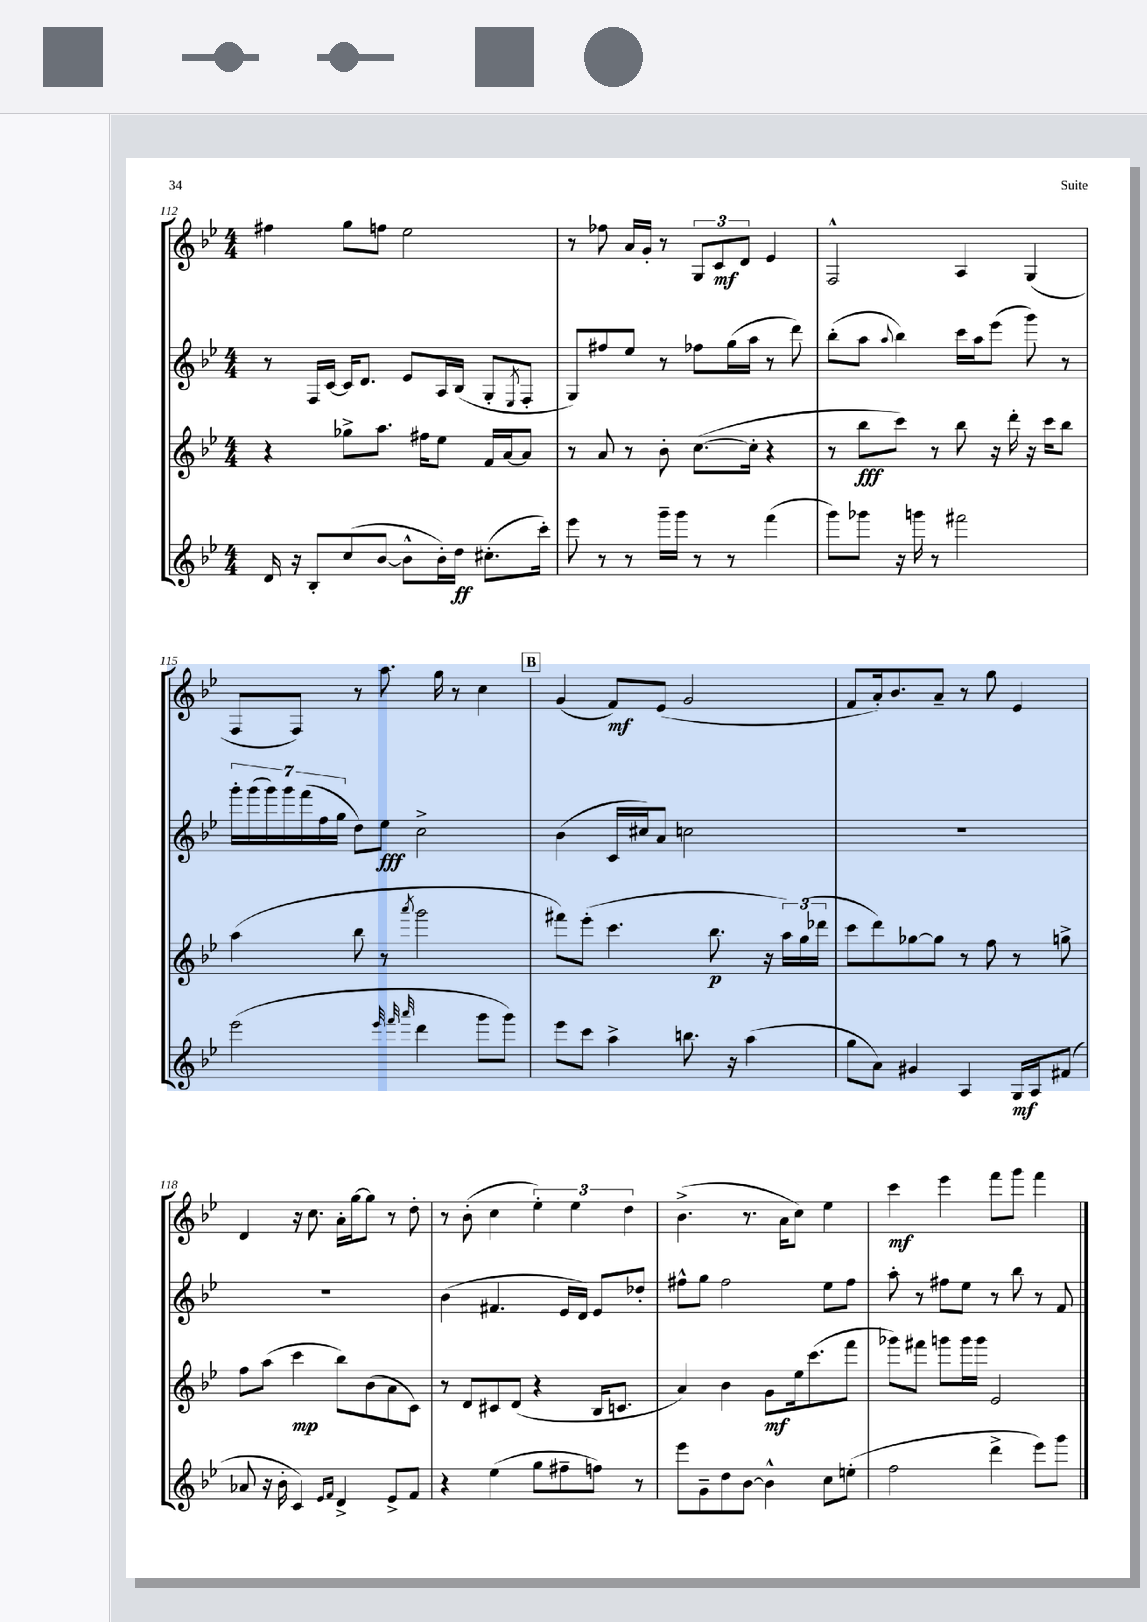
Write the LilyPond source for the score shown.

<<
\new StaffGroup <<
\new Staff = "s0" {
    \clef treble \key bes \major \numericTimeSignature \time 4/4
    fis''4 g''8 f''8 ees''2 |
    r8 fes''8 a'16 g'16-. r8 \tuplet 3/2 { g8 c'8\mf d'8 } ees'4 |
    f2-^ a4 g4( |
    f8 f8) r8 a''8. g''16 r8 c''4 |
    \mark \markup { \box "B" } g'4( f'8\mf) ees'8( g'2 |
    f'8 a'16-.) bes'8. a'8-- r8 g''8 ees'4 |
    d'4 r16 c''8. a'16-. g''16~ g''8 r8 d''8-. |
    r8 bes'8-.( c''4 \tuplet 3/2 { ees''4-.) ees''4 d''4 } |
    bes'4.->( r8. a'16 c''8) ees''4 |
    c'''4\mf ees'''4 f'''8 g'''8 f'''4 \bar "|." |
}
\new Staff = "s1" {
    \clef treble \key bes \major \numericTimeSignature \time 4/4
    r8 f16 c'16~ c'16 d'8. ees'8 a16 bes16( g8-. \acciaccatura { ees8 } f8-. |
    g8) fis''8 ees''8 r8 fes''8 g''16( a''16 r8 d'''8) |
    bes''8-.( a''8 \appoggiatura { a''8 } bes''4) c'''16 a''16 ees'''8( g'''8) r8 |
    \tuplet 7/4 { g'''16-. g'''16( g'''16) g'''16 f'''16( f''16 g''16 } d''8) ees''8\fff c''2-> |
    \mark \markup { \box "B" } bes'4( c'16 cis''16) a'8 c''2 |
    R1 |
    R1 |
    bes'4( fis'4. ees'16 d'16) ees'8 des''8-. |
    fis''8-^ g''8 fis''2 ees''8 fis''8 |
    a''8-. r8 fis''8 ees''8 r8 bes''8 r8 f'8 \bar "|." |
}
\new Staff = "s2" {
    \clef treble \key bes \major \numericTimeSignature \time 4/4
    r4 ges''8-> a''8. fis''16 ees''8 f'16 a'16~ a'8 |
    r8 a'8 r8 bes'8-. c''8.~( c''16-. r4 |
    r8 bes''8\fff c'''8) r8 bes''8 r16 d'''16-. r16 c'''16 bes''8 |
    a''4( bes''8 r8 \acciaccatura { a'''8 } g'''2 |
    \mark \markup { \box "B" } fis'''8) ees'''8-.( c'''4. bes''8.\p r16 \tuplet 3/2 { a''16) g''16( des'''16 } |
    c'''8 d'''8) ges''8~ ges''8 r8 f''8 r8 g''8-> |
    f''8 a''8( c'''4\mp bes''8) bes'8( a'8 c'8) |
    r8 d'8 cis'8 d'8( r4 bes16 c'8. |
    a'4) bes'4 g'8\mf ees''16 c'''8.( f'''8 |
    ges'''8) fis'''8 g'''8 g'''16 g'''16 ees'2 \bar "|." |
}
\new Staff = "s3" {
    \clef treble \key bes \major \numericTimeSignature \time 4/4
    d'16 r16 bes8-. c''8( bes'8~ bes'8-^ bes'16-.) d''16\ff cis''8.-.( c'''16-.) |
    ees'''8 r8 r8 g'''16-- g'''16 r8 r8 f'''4( |
    g'''8) ges'''8 r16 g'''16 r8 fis'''2 |
    ees'''2( \grace { ees'''32 f'''32 a'''32 } d'''4 g'''8 g'''8) |
    \mark \markup { \box "B" } ees'''8 c'''8 a''4-> b''8. r16 a''4( |
    g''8 a'8) gis'4 a4 g16\mf a16 fis'8( |
    aes'8 r16 bes'16-. c'4) \grace { ees'16 f'16 } d'4-> ees'8-> f'8 |
    r4 ees''4( g''8 fis''8-- f''8) r8 |
    ees'''8 g'8-- d''8 bes'8~ bes'4-^ c''8 e''8-.( |
    f''2 d'''4-> ees'''8) g'''8 \bar "|." |
}
>>
>>
\layout { \context { \Score currentBarNumber = #112 } }
